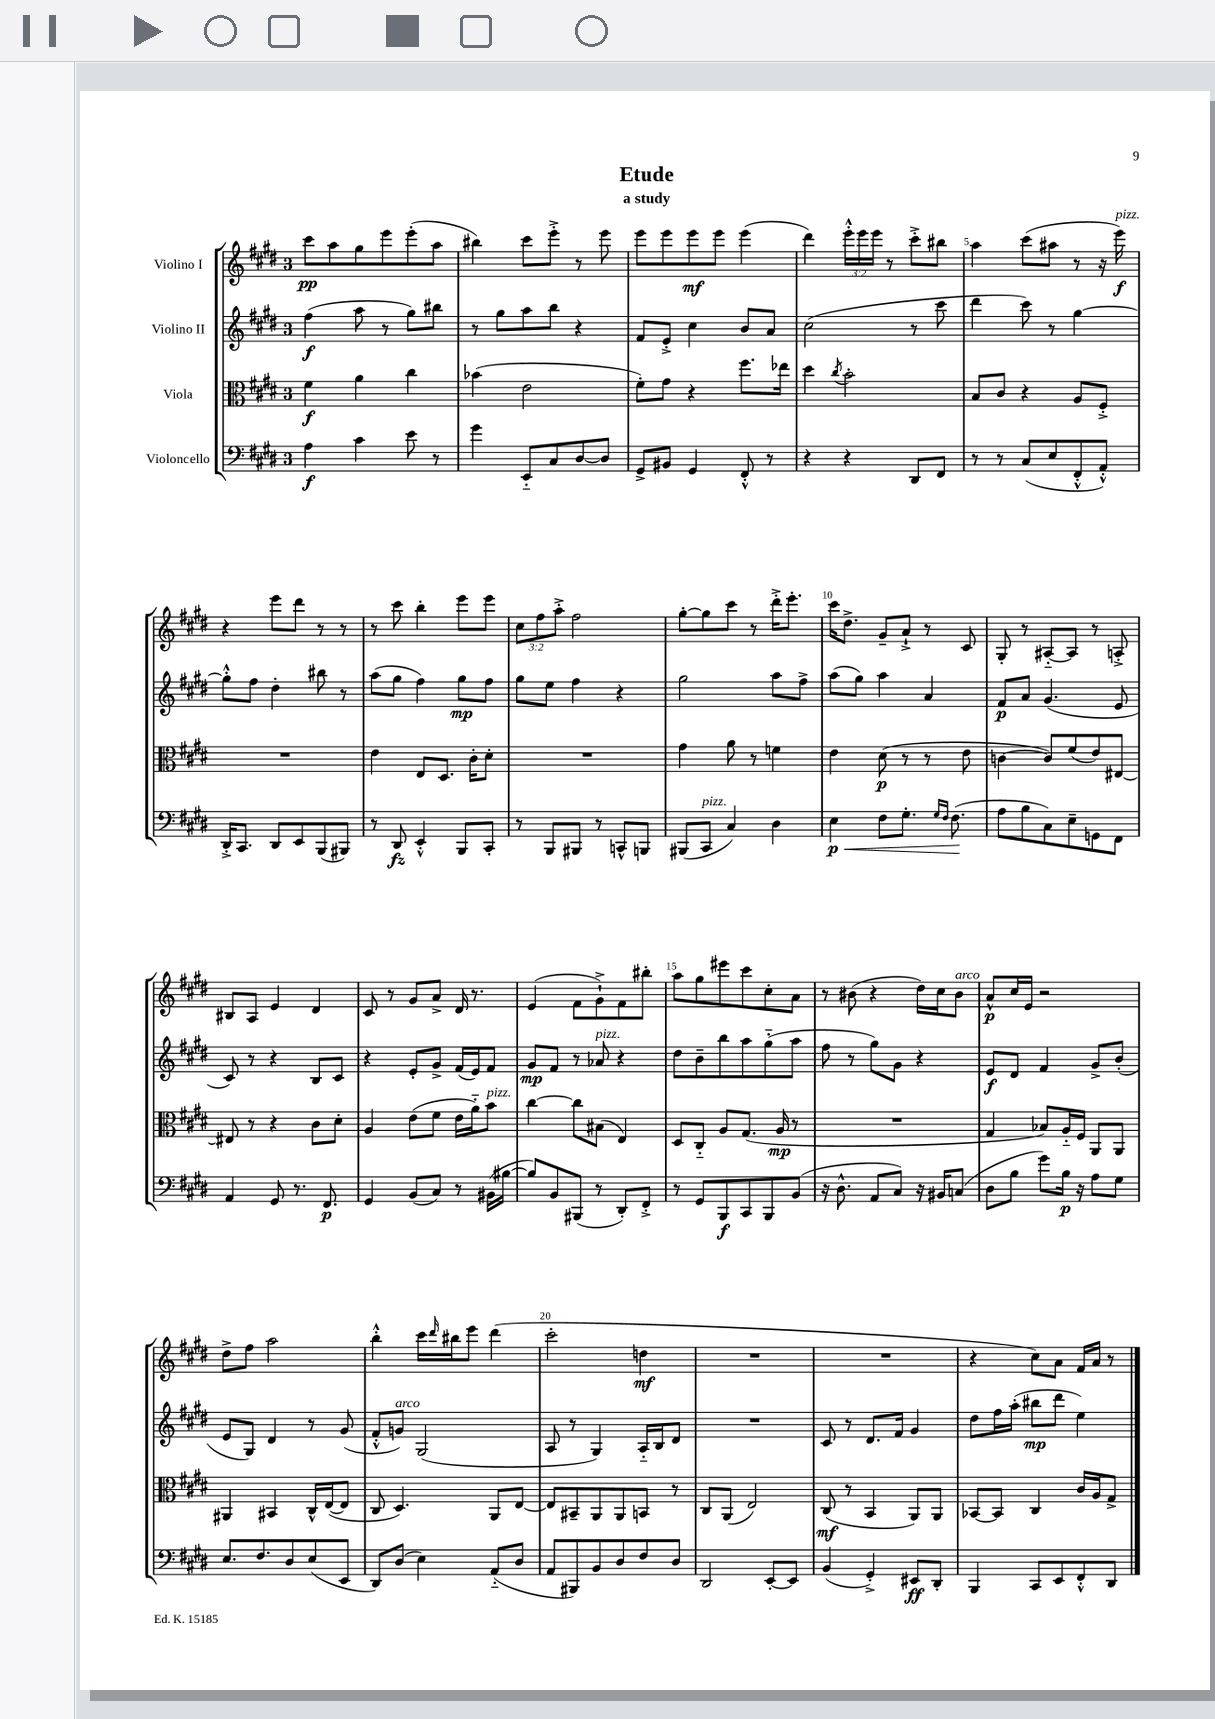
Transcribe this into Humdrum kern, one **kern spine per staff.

**kern	**dynam	**kern	**dynam	**kern	**dynam	**kern	**dynam
*part4	*part4	*part3	*part3	*part2	*part2	*part1	*part1
*staff4	*staff4	*staff3	*staff3	*staff2	*staff2	*staff1	*staff1
*I"Violoncello	*	*I"Viola	*	*I"Violino II	*	*I"Violino I	*
*clefF4	*	*clefC3	*	*clefG2	*	*clefG2	*
*k[f#c#g#d#]	*	*k[f#c#g#d#]	*	*k[f#c#g#d#]	*	*k[f#c#g#d#]	*
*M3/4	*	*M3/4	*	*M3/4	*	*M3/4	*
=1	=1	=1	=1	=1	=1	=1	=1
4A\	f	4f#\	f	(4ff#\	f	8ccc#\L	pp
.	.	.	.	.	.	8aa\	.
4c#\	.	4a\	.	8aa\	.	8gg#\	.
.	.	.	.	8r	.	8eee\	.
8e\	.	4cc#\	.	8gg#\L)	.	(8eee'\	.
8r	.	.	.	8bb#X\J	.	8aa\J	.
=2	=2	=2	=2	=2	=2	=2	=2
4g#\	.	(4b-X\	.	8r	.	4bb#X\)	.
.	.	.	.	8gg#\L	.	.	.
8EE/L	.	2e\	.	8aa\	.	8ccc#\L	.
8C#/	.	.	.	8bb\J	.	8eee'^\J	.
[8D#/	.	.	.	4r	.	8r	.
8D#/J]	.	.	.	.	.	8eee\	.
=3	=3	=3	=3	=3	=3	=3	=3
8GG#^/L	.	8f#'\L)	.	8f#/L	.	8eee\L	.
8BB#X/J	.	8g#\J	.	8e'^/J	.	8eee\	.
4GG#/	.	4r	.	4cc#\	.	8eee\	mf
.	.	.	.	.	.	8eee\J	.
8FF#'^^/	.	8.ff#\L	.	8b/L	.	(4eee\	.
8r	.	.	.	8a/J	.	.	.
.	.	16ee-X\Jk	.	.	.	.	.
=4	=4	=4	=4	=4	=4	=4	=4
4r	.	4dd#\	.	(2cc#\	.	4ddd#\)	.
.	.	8qcc#/	.	.	.	.	.
4r	.	2b'\	.	.	.	24eee'^^\LL	.
.	.	.	.	.	.	24eee\	.
.	.	.	.	.	.	24eee\JJ	.
.	.	.	.	.	.	8r	.
8DD#/L	.	.	.	8r	.	8ccc#'^\L	.
8FF#/J	.	.	.	8ccc#\	.	8bb#X\J	.
=5	=5	=5	=5	=5	=5	=5	=5
8r	.	8B/L	.	4ddd#\	.	4aa\	.
8r	.	8c#/J	.	.	.	.	.
(8C#/L	.	4r	.	8ccc#\)	.	(8ccc#\L	.
8E/	.	.	.	8r	.	8aa#X\J	.
8FF#'^^/	.	8A/L	.	[4gg#\	.	8r	.
8AA'^^/J)	.	8F#'^/J	.	.	.	16r	.
!	!	!	!	!	!	!LO:TX:a:i:t=pizz.	!
.	.	.	.	.	.	16eee\)	f
!!LO:LB:g=z
=6	=6	=6	=6	=6	=6	=6	=6
16DD#'^/KL	.	2.r	.	8gg#'^^\L]	.	4r	.
8.CC#/J	.	.	.	.	.	.	.
.	.	.	.	8ff#\J	.	.	.
8DD#/L	.	.	.	4dd#'\	.	8eee\L	.
8EE/	.	.	.	.	.	8ddd#\J	.
(8BBB/	.	.	.	8bb#X\	.	8r	.
8BBB#X/J)	.	.	.	8r	.	8r	.
=7	=7	=7	=7	=7	=7	=7	=7
8r	.	4e\	.	(8aa\L	.	8r	.
8DD#/	fz	.	.	8gg#\J	.	8ccc#\	.
4EE'^^/	.	8E/L	.	4ff#\)	.	4bb'\	.
.	.	8.D#/J	.	.	.	.	.
8BBB/L	.	.	.	8gg#\L	mp	8eee\L	.
.	.	16c#'\KL	.	.	.	.	.
8CC#'/J	.	8d#'\J	.	8ff#\J	.	8eee\J	.
=8	=8	=8	=8	=8	=8	=8	=8
8r	.	2.r	.	8gg#\L	.	12cc#\L	.
.	.	.	.	.	.	12ff#\	.
8BBB/L	.	.	.	8ee\J	.	.	.
.	.	.	.	.	.	12aa'^\J	.
8BBB#X/J	.	.	.	4ff#\	.	2ff#\	.
8r	.	.	.	.	.	.	.
8CCn^^/L	.	.	.	4r	.	.	.
8BBBn/J	.	.	.	.	.	.	.
=9	=9	=9	=9	=9	=9	=9	=9
(8BBB#X/L	.	4g#\	.	2gg#\	.	[8gg#'\L	.
!LO:TX:a:i:t=pizz.	!	!	!	!	!	!	!
8CC#/J	.	.	.	.	.	8gg#\]	.
4C#/)	.	8a\	.	.	.	8ccc#\J	.
.	.	8r	.	.	.	8r	.
4D#\	.	4fn\	.	8aa\L	.	16ddd#'^\KL	.
.	.	.	.	.	.	8.eee'\J	.
.	.	.	.	8ff#^\J	.	.	.
=10	=10	=10	=10	=10	=10	=10	=10
!	!LO:HP:b	!	!	!	!	!	!
4E\	< p	4e\	.	(8aa\L	.	16ccc#\KL	.
.	.	.	.	.	.	8.dd#^\J	.
.	.	.	.	8gg#\J)	.	.	.
8F#\L	.	(8d#\	p	4aa\	.	8g#~/L	.
8.G#'\J	.	8r	.	.	.	8a`^/J	.
.	.	8r	.	4a/	.	8r	.
16qqG#/LL	.	.	.	.	.	.	.
16qqF#/JJ	.	.	.	.	.	.	.
(8.F#\	.	.	.	.	.	.	.
.	.	8e\	.	.	.	8c#/	.
.	[	.	.	.	.	.	.
=11	=11	=11	=11	=11	=11	=11	=11
8A\L	.	[4cn\	.	8f#/L	p	8G#'/	.
8B\	.	.	.	8a/J	.	8r	.
8C#\)	.	8c/L])	.	(4.g#/	.	[8A#X/L	.
8E~\	.	(8f#/	.	.	.	8A#/J]	.
8GGn\	.	8e/)	.	.	.	8r	.
8FF#\J	.	[8E#X/J	.	8e/	.	8An'^/	.
!!LO:LB:g=z
=12	=12	=12	=12	=12	=12	=12	=12
4AA/	.	8E#X/]	.	8c#/)	.	8B#X/L	.
.	.	8r	.	8r	.	8A/J	.
8GG#/	.	4r	.	4r	.	4e/	.
8.r	.	.	.	.	.	.	.
.	.	8c#\L	.	8B/L	.	4d#/	.
8.FF#/	p	.	.	.	.	.	.
.	.	8d#'\J	.	8c#/J	.	.	.
=13	=13	=13	=13	=13	=13	=13	=13
4GG#/	.	4A/	.	4r	.	8c#/	.
.	.	.	.	.	.	8r	.
(8BB/L	.	(8e\L	.	8e'/L	.	8g#/L	.
8C#/J)	.	8f#\J	.	8g#^/J	.	8a^/J	.
8r	.	16e\LL	.	(16f#/LL	.	16d#/	.
.	.	16a\J)	.	16e/J)	.	8.r	.
!	!	!LO:TX:a:i:t=pizz.	!	!	!	!	!
(16BB#X\LL	.	8b\J	.	8f#/J	.	.	.
[16B#X\JJ	.	.	.	.	.	.	.
=14	=14	=14	=14	=14	=14	=14	=14
8B#/L])	.	[4cc#\	.	8g#/L	mp	(4e/	.
8BB/	.	.	.	8f#/J	.	.	.
(8BBB#X/J	.	8cc#\L]	.	8r	.	8f#\L	.
!	!	!	!	!LO:TX:a:i:t=pizz.	!	!	!
8r	.	(8B#X\J	.	8a-X/	.	8g#`^\)	.
8DD#'/L)	.	4E/)	.	4r	.	8f#\	.
8FF#'^/J	.	.	.	.	.	8bb#X'\J	.
=15	=15	=15	=15	=15	=15	=15	=15
8r	.	8D#/L	.	8dd#\L	.	8aa\L	.
8GG#/L	.	8C#/J	.	8b~\	.	8gg#\	.
8BBB/	f	8A/L	.	8bb\	.	8eee#X\	.
8CC#/	.	(8.G#/J	.	8aa\	.	8ccc#\	.
8BBB/	.	.	.	(8gg#\	.	8cc#'\	.
.	.	16A/	mp	.	.	.	.
(8BB/J	.	8r	.	8aa\J	.	8a\J	.
=16	=16	=16	=16	=16	=16	=16	=16
16r	.	2.r	.	8ff#\	.	8r	.
8.D#^^\	.	.	.	.	.	.	.
.	.	.	.	8r	.	(8b#X\	.
8AA/L	.	.	.	8gg#\L)	.	4r	.
8C#/J)	.	.	.	8g#\J	.	.	.
16r	.	.	.	4r	.	16dd#\LL)	.
16BB#X/KL	.	.	.	.	.	16cc#\J	.
!	!	!	!	!	!	!LO:TX:a:i:t=arco	!
(8Cn/J	.	.	.	.	.	8b#\J	.
=17	=17	=17	=17	=17	=17	=17	=17
8D#\L	.	4G#/	.	8e/L	f	8a^^/L	p
8B\J	.	.	.	8d#/J	.	16cc#/L	.
.	.	.	.	.	.	16e/JJ	.
8g#\L)	.	8B-X/L)	.	4f#/	.	2r	.
16B\Jk	p	16A/L	.	.	.	.	.
16r	.	16F#/JJ	.	.	.	.	.
8A\L	.	8AA/L	.	8g#^/L	.	.	.
8G#\J	.	8AA/J	.	(8b'/J	.	.	.
!!LO:LB:g=z
=18	=18	=18	=18	=18	=18	=18	=18
8.E/L	.	4AA#X/	.	8e/L	.	8dd#^\L	.
.	.	.	.	8G#/J)	.	8ff#\J	.
8.F#/	.	.	.	.	.	.	.
.	.	4BB#X/	.	4d#/	.	2aa\	.
8D#/	.	.	.	.	.	.	.
(8E/	.	16C#^^/LL	.	8r	.	.	.
.	.	([16E/J	.	.	.	.	.
8EE/J	.	8E/J]	.	(8g#/	.	.	.
=19	=19	=19	=19	=19	=19	=19	=19
8DD#/L)	.	8C#/	.	8f#'^^/L	.	4bb'^^\	.
!	!	!	!	!LO:TX:a:i:t=arco	!	!	!
(8D#/J	.	4.D#/)	.	8gn/J)	.	.	.
4E\)	.	.	.	(2G#/	.	16ccc#\LL	.
.	.	.	.	.	.	16qqddd#/	.
.	.	.	.	.	.	16bb#X\J	.
.	.	.	.	.	.	8eee\J	.
(8AA/L	.	8AA/L	.	.	.	(4ddd#\	.
8D#/J	.	[8E/J	.	.	.	.	.
=20	=20	=20	=20	=20	=20	=20	=20
8AA/L	.	8E/L]	.	8A/	.	2ccc#'\	.
8BBB#X/)	.	8BB#X~/	.	8r	.	.	.
8BB/	.	8AA/	.	4G#/)	.	.	.
8D#/	.	8AA/	.	.	.	.	.
8F#/	.	8BBn/J	.	16A/LL	.	4ddn\	mf
.	.	.	.	16B/J	.	.	.
8D#/J	.	8r	.	8d#/J	.	.	.
=21	=21	=21	=21	=21	=21	=21	=21
2DD#/	.	8C#/L	.	2.r	.	2.r	.
.	.	(8AA/J	.	.	.	.	.
.	.	2E/)	.	.	.	.	.
[8EE'/L	.	.	.	.	.	.	.
8EE/J]	.	.	.	.	.	.	.
=22	=22	=22	=22	=22	=22	=22	=22
(4BB/	.	(8C#/	mf	8c#/	.	2.r	.
.	.	8r	.	8r	.	.	.
4GG#'^/)	.	4BB/	.	8.d#/L	.	.	.
.	.	.	.	16f#/Jk	.	.	.
8EE#X/L	ff	8AA/L)	.	4g#/	.	.	.
8DD#'/J	.	8AA/J	.	.	.	.	.
=23	=23	=23	=23	=23	=23	=23	=23
4BBB/	.	[8BB-X/L	.	8dd#\L	.	4r	.
.	.	8BB-/J]	.	16ff#\L	.	.	.
.	.	.	.	(16aa'\JJ	.	.	.
8CC#/L	.	4C#/	.	8bb#X\L	mp	8cc#\L)	.
8EE/	.	.	.	8ddd#\J	.	8a\J	.
8FF#'^^/	.	16c#/LL	.	4ee\)	.	16f#/LL	.
.	.	16A/J	.	.	.	16a/JJ	.
8DD#/J	.	8G#^/J	.	.	.	8r	.
==	==	==	==	==	==	==	==
*-	*-	*-	*-	*-	*-	*-	*-
